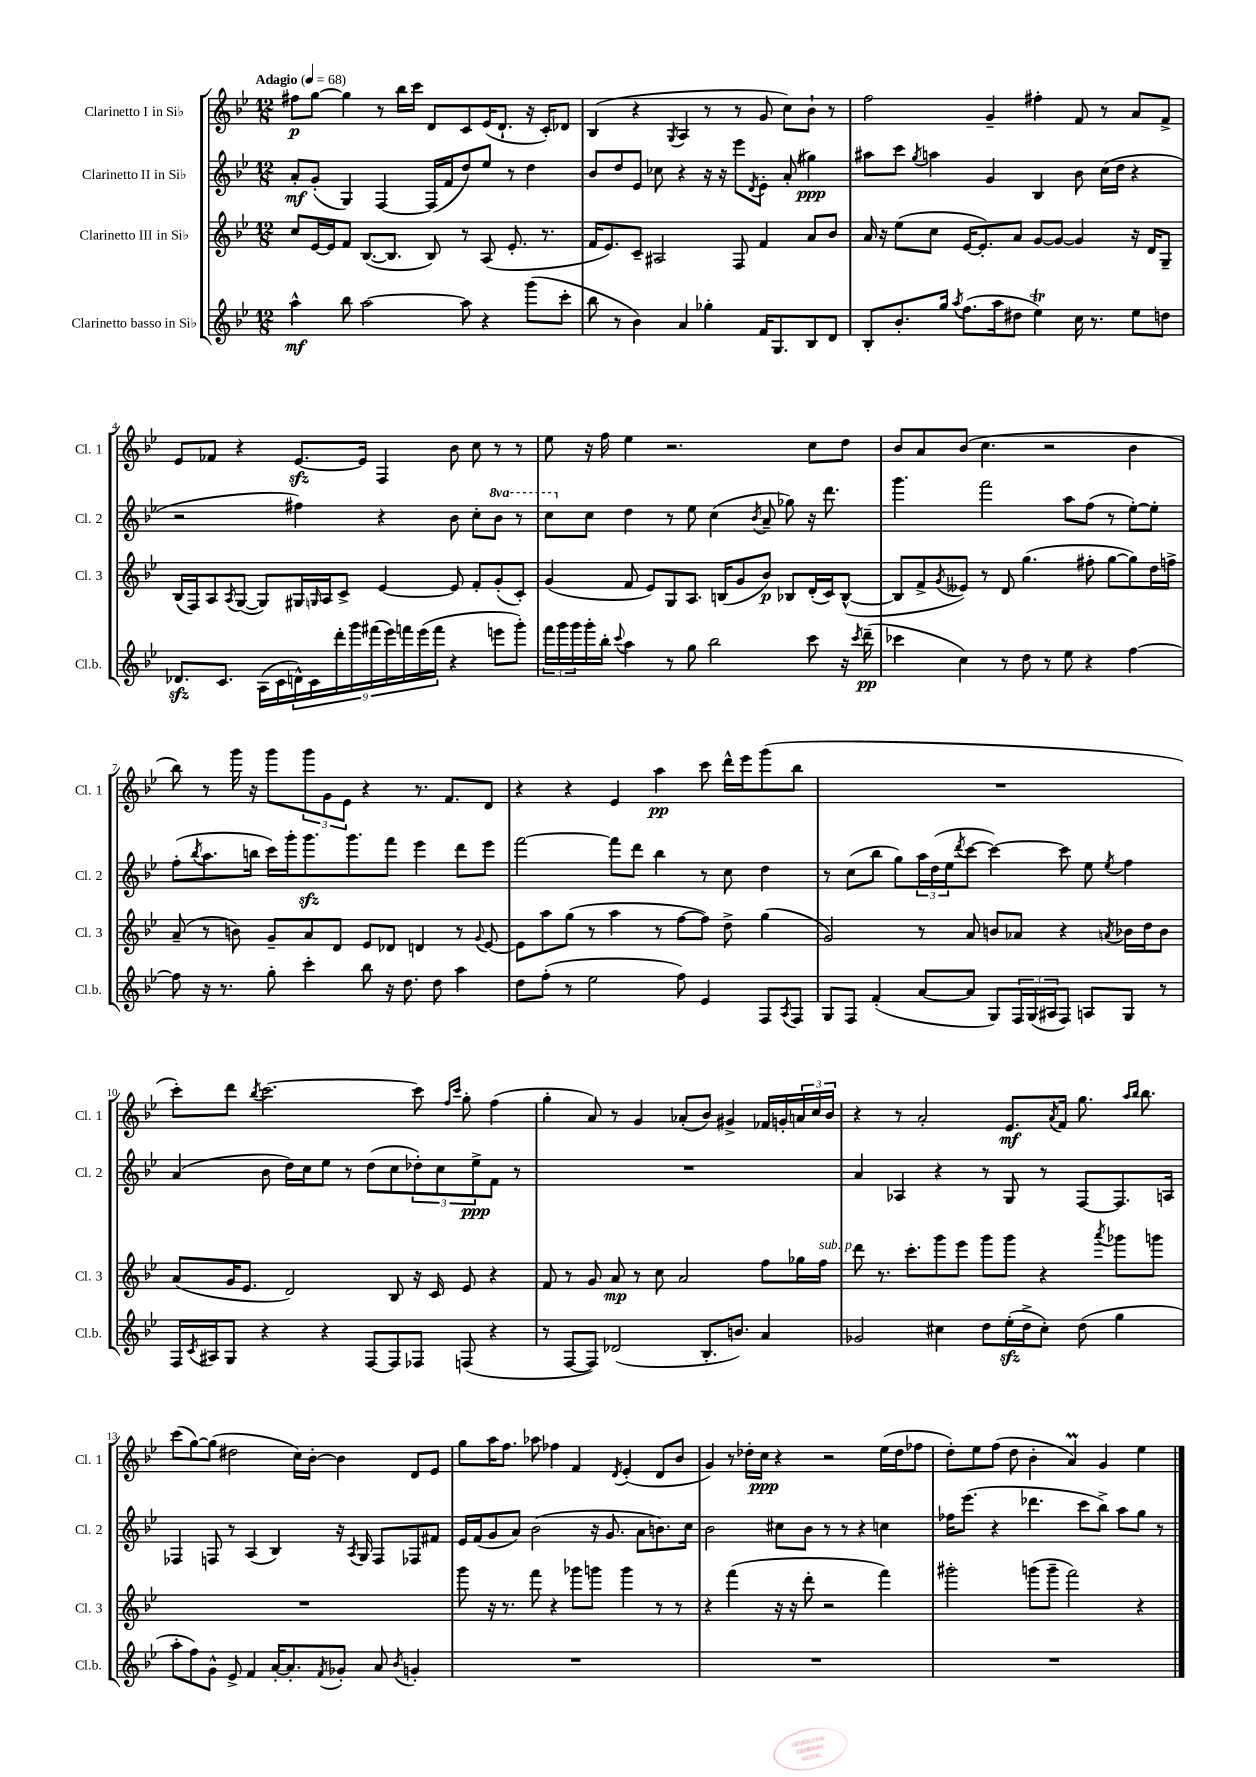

**kern	**dynam	**kern	**dynam	**kern	**dynam	**kern	**dynam
*part4	*part4	*part3	*part3	*part2	*part2	*part1	*part1
*staff4	*staff4	*staff3	*staff3	*staff2	*staff2	*staff1	*staff1
*I"Clarinetto basso in Si♭	*	*I"Clarinetto III in Si♭	*	*I"Clarinetto II in Si♭	*	*I"Clarinetto I in Si♭	*
*I'Cl.b.	*	*I'Cl. 3	*	*I'Cl. 2	*	*I'Cl. 1	*
*clefG2	*	*clefG2	*	*clefG2	*	*clefG2	*
*k[b-e-]	*	*k[b-e-]	*	*k[b-e-]	*	*k[b-e-]	*
*M12/8	*	*M12/8	*	*M12/8	*	*M12/8	*
*MM68	*	*MM68	*	*MM68	*	*MM68	*
=1	=1	=1	=1	=1	=1	=1	=1
!	!	!	!	!	!	!LO:TX:a:B:t=Adagio	!
4aa^^\	mf	8cc/L	.	8a'/L	mf	8ff#X\L	p
.	.	[16e-/L	.	(8g'/J	.	[8gg\J	.
.	.	16e-/J]	.	.	.	.	.
8bb-\	.	8f/J	.	4G/)	.	4gg\]	.
[2aa\	.	([8.B-/L	.	.	.	.	.
.	.	.	.	[4F/	.	8r	.
.	.	8.B-/J]	.	.	.	.	.
.	.	.	.	.	.	16bb-\LL	.
.	.	.	.	.	.	16ccc\JJ	.
.	.	8B-/)	.	(16F/LL]	.	8d/L	.
.	.	.	.	16f/J	.	.	.
8aa\]	.	8r	.	8dd/)	.	8c/	.
4r	.	(8A/	.	8ee-/J	.	(16e-/K	.
.	.	.	.	.	.	8.d`/J	.
.	.	8.e-'/	.	8r	.	.	.
(8ggg\L	.	.	.	4dd\	.	16r	.
.	.	8.r	.	.	.	16c'/KL)	.
8ccc'\J	.	.	.	.	.	8d-X/J	.
=2	=2	=2	=2	=2	=2	=2	=2
8bb-\	.	16f/KL	.	8b-/L	.	(4B-/	.
.	.	8.e-/)	.	.	.	.	.
8r	.	.	.	8dd/	.	.	.
4b-\)	.	8c~/J	.	8e-/J	.	4r	.
.	.	2A#X/	.	8cc-X\	.	.	.
.	.	.	.	.	.	8qG/	.
4a/	.	.	.	4r	.	4A/	.
4gg-X'\	.	.	.	16r	.	8r	.
.	.	.	.	16r	.	.	.
.	.	8F/	.	8eee-\L	.	8r	.
.	.	.	.	8qd/	.	.	.
16f/KL	.	4f/	.	8e-'\J	.	8g/	.
8.G/	.	.	.	.	.	.	.
.	.	.	.	(8a'/	.	8cc\L)	.
8B-/	.	8a/L	.	4gg#X\)	ppp	8b-`\J	.
8d/J	.	8b-/J	.	.	.	8r	.
=3	=3	=3	=3	=3	=3	=3	=3
8B-'/L	.	16a/	.	8aa#X\L	.	2ff\	.
.	.	16r	.	.	.	.	.
8.b-'/	.	(8ee-\L	.	8ccc\J	.	.	.
.	.	.	.	8qgg/	.	.	.
.	.	8cc\J	.	4aan\	.	.	.
16gg/Jk	.	.	.	.	.	.	.
8qaa/	.	.	.	.	.	.	.
(8.ff\L	.	[16e-/KL	.	.	.	.	.
.	.	8.e-'/])	.	.	.	.	.
.	.	.	.	4g/	.	4g~/	.
16aa\k	.	.	.	.	.	.	.
8dd#X\J	.	8a/J	.	.	.	.	.
4ee-T\)	.	[8g/L	.	4B-/	.	4ff#X'\	.
.	.	8g/J_	.	.	.	.	.
16cc\	.	4g/]	.	8b-\	.	8f/	.
8.r	.	.	.	.	.	.	.
.	.	.	.	(16cc\LL	.	8r	.
.	.	.	.	16dd\JJ	.	.	.
8ee-\L	.	16r	.	4r	.	8a/L	.
.	.	16d/KL	.	.	.	.	.
8ddn\J	.	8G~/J	.	.	.	8f^/J	.
!!LO:LB:g=z
=4	=4	=4	=4	=4	=4	=4	=4
8.d-Xzz/L	.	(16B-/LL	.	2r	.	8e-/L	.
.	.	16F/J)	.	.	.	.	.
.	.	8A/	.	.	.	8f-X/J	.
8.c/J	.	.	.	.	.	.	.
.	.	8qA/	.	.	.	.	.
.	.	([8G/J	.	.	.	4r	.
(16A\LL	.	8G/L])	.	.	.	.	.
16c\	.	.	.	.	.	.	.
18dn^^\)	.	16G#X/L	.	4ff#X\)	.	[8.e-zz/L	.
18c\	.	.	.	.	.	.	.
.	.	16qqGn/	.	.	.	.	.
.	.	16A/J	.	.	.	.	.
18ddd'\	.	.	.	.	.	.	.
.	.	8c^/J	.	.	.	.	.
18ggg\	.	.	.	.	.	.	.
.	.	.	.	.	.	16e-/Jk]	.
(18fff#X\	.	.	.	.	.	.	.
.	.	[4e-/	.	4r	.	4F/	.
18eee-\)	.	.	.	.	.	.	.
18fffn\	.	.	.	.	.	.	.
(18eee-\	.	.	.	.	.	.	.
18fff\JJ	.	.	.	.	.	.	.
4r	.	8e-/]	.	8b-\	.	8b-\	.
.	.	8f'/L	.	8cc'\L	.	8cc\	.
*	*	*	*	*8va	*	*	*
8eeen\L	.	(8g'/	.	8bb-\J	.	8r	.
8ggg'\J)	.	8c'/J)	.	8r	.	8r	.
=5	=5	=5	=5	=5	=5	=5	=5
24fff\LL	.	(4g/	.	8ccc\L	.	8ee-\	.
24ggg\	.	.	.	.	.	.	.
24ggg\	.	.	.	.	.	.	.
*	*	*	*	*X8va	*	*	*
16ggg'\	.	.	.	8cc\J	.	16r	.
16bb-'\JJ	.	.	.	.	.	16ff\	.
8qqccc/	.	.	.	.	.	.	.
4aa\	.	8f/	.	4dd\	.	4ee-\	.
.	.	8e-/L)	.	.	.	.	.
8r	.	8G/	.	8r	.	2.r	.
8gg\	.	8.A/J	.	8ee-\	.	.	.
2bb-\	.	.	.	(4cc\	.	.	.
.	.	(16Bn/KL	.	.	.	.	.
.	.	8g/	.	.	.	.	.
.	.	.	.	8qb-/	.	.	.
.	.	8b-/J)	p	8a~/	.	.	.
.	.	8B-X/L	.	8gg-X\)	.	.	.
8ccc\	.	(16d'/L	.	16r	.	8cc\L	.
.	.	16c/J)	.	8.ddd\	.	.	.
16r	.	([8B-^^/J	.	.	.	8dd\J	.
8qccc/	.	.	.	.	.	.	.
(16ddd~\	pp	.	.	.	.	.	.
=6	=6	=6	=6	=6	=6	=6	=6
4ccc-X\	.	8B-/L]	.	4.ggg\	.	8b-/L	.
.	.	8f^/	.	.	.	8a/	.
.	.	8qg/	.	.	.	.	.
4cc\)	.	8e--X/J)	.	.	.	(8b-/J	.
.	.	8r	.	2fff\	.	4.cc\	.
8r	.	8d/	.	.	.	.	.
8dd\	.	(4.gg\	.	.	.	.	.
8r	.	.	.	.	.	2r	.
8ee-\	.	.	.	8aa\L	.	.	.
4r	.	8ff#X'\	.	(8ff\J	.	.	.
.	.	[8gg\L	.	8r	.	.	.
[4ff\	.	8gg\])	.	[8ee-'\L)	.	4b-\	.
.	.	16dd\L	.	8ee-'\J]	.	.	.
.	.	16ffn^\JJ	.	.	.	.	.
!!LO:LB:g=z
=7	=7	=7	=7	=7	=7	=7	=7
8ff\]	.	(8a~/	.	(8ff'\L	.	8bb-\)	.
.	.	.	.	8qbb-/	.	.	.
16r	.	8r	.	8.aa\	.	8r	.
8.r	.	.	.	.	.	.	.
.	.	8bn\)	.	.	.	16ggg\	.
.	.	.	.	16bbn\Jk	.	16r	.
8gg'\	.	8g~/L	.	16ccc\LL)	.	8ggg\L	.
.	.	.	.	16ggg'\J	.	.	.
4ccc'\	.	8a/	.	8.gggzz\	.	12ggg\	.
.	.	.	.	.	.	12g\	.
.	.	8d/J	.	.	.	.	.
.	.	.	.	.	.	12e-\J	.
.	.	.	.	8.ggg\	.	.	.
8bb-\	.	8e-/L	.	.	.	4r	.
16r	.	8d-X/J	.	8fff\J	.	.	.
8.dd\	.	.	.	.	.	.	.
.	.	4dn/	.	4eee-\	.	8.r	.
8dd\	.	.	.	.	.	.	.
.	.	.	.	.	.	8.f/L	.
4aa\	.	8r	.	8ddd\L	.	.	.
.	.	8qqg/	.	.	.	.	.
.	.	[8e-/	.	8eee-\J	.	8d/J	.
=8	=8	=8	=8	=8	=8	=8	=8
8dd\L	.	8e-\L]	.	[2fff\	.	4r	.
(8ff'\J	.	8aa\	.	.	.	.	.
8r	.	(8gg\J	.	.	.	4r	.
2ee-\	.	8r	.	.	.	.	.
.	.	4aa\	.	8fff\L]	.	4e-/	.
.	.	.	.	8ddd\J	.	.	.
.	.	8r	.	4bb-\	.	4aa\	pp
8ff\)	.	[8ff\L	.	.	.	.	.
4e-/	.	8ff\J])	.	8r	.	8ccc\	.
.	.	8dd^\	.	8cc\	.	16ddd^^\LL	.
.	.	.	.	.	.	16eee-\J	.
8F/L	.	(4gg\	.	4dd\	.	(8ggg\	.
8qA/	.	.	.	.	.	.	.
8F/J	.	.	.	.	.	8bb-\J	.
=9	=9	=9	=9	=9	=9	=9	=9
8G/L	.	2g/)	.	8r	.	1.r	.
8F/J	.	.	.	(8cc\L	.	.	.
(4f'/	.	.	.	8bb-\J	.	.	.
.	.	.	.	8gg\L)	.	.	.
[8a/L	.	8r	.	24aa\L	.	.	.
.	.	.	.	(24dd\	.	.	.
.	.	.	.	24ee-\J	.	.	.
.	.	.	.	8qddd/	.	.	.
8a/J]	.	8a/	.	[8ccc\J	.	.	.
8G/L)	.	8bn/L	.	4ccc\_)	.	.	.
24F/L	.	8a-X/J	.	.	.	.	.
(24G/	.	.	.	.	.	.	.
24A#X/J	.	.	.	.	.	.	.
8F/J)	.	4r	.	8ccc\]	.	.	.
8An/L	.	.	.	8ee-\	.	.	.
.	.	8qan/	.	8qee-/	.	.	.
8G/J	.	16b-X\LL	.	4ff\	.	.	.
.	.	16dd\J	.	.	.	.	.
8r	.	8b-\J	.	.	.	.	.
!!LO:LB:g=z
=10	=10	=10	=10	=10	=10	=10	=10
16F/LL	.	(8a/L	.	(4a/	.	8ccc'\L)	.
8qc/	.	.	.	.	.	.	.
16A#X/J	.	.	.	.	.	.	.
8G/J	.	16g/K	.	.	.	8ddd\J	.
.	.	8.e-/J	.	.	.	.	.
.	.	.	.	.	.	8qbb-/	.
4r	.	.	.	8b-\	.	[2.ccc\	.
.	.	2d/)	.	16dd\LL)	.	.	.
.	.	.	.	16cc\J	.	.	.
4r	.	.	.	8ee-\J	.	.	.
.	.	.	.	8r	.	.	.
[8F/L	.	.	.	(8dd\L	.	.	.
8F/]	.	8B-/	.	8cc\	.	.	.
8F-X/J	.	16r	.	12dd-X'\)	.	8ccc\]	.
.	.	16c/	.	.	.	.	.
.	.	.	.	12cc\	.	.	.
.	.	.	.	.	.	16qqff/LL	.
.	.	.	.	.	.	16qqccc/JJ	.
(8Fn/	.	8e-/	.	.	.	8gg'\	.
.	.	.	.	12ee-^\	ppp	.	.
4r	.	4r	.	8f\J	.	(4ff\	.
.	.	.	.	8r	.	.	.
=11	=11	=11	=11	=11	=11	=11	=11
8r	.	8f/	.	1.r	.	4gg'\	.
[8F/L	.	8r	.	.	.	.	.
8F/J])	.	8g/	.	.	.	8a/)	.
(2d-X/	.	8a/	mp	.	.	8r	.
.	.	8r	.	.	.	4g/	.
.	.	8cc\	.	.	.	.	.
.	.	2a/	.	.	.	(8a-X'/L	.
8.B-'/L	.	.	.	.	.	8b-/J)	.
.	.	.	.	.	.	4g#X^/	.
8.bn/J)	.	.	.	.	.	.	.
4a/	.	8ff\L	.	.	.	16f-X/LL	.
.	.	.	.	.	.	16gn'/	.
.	.	16gg-X\L	.	.	.	24an/	.
.	.	.	.	.	.	24cc/	.
!	!	!LO:TX:a:i:t=sub. p	!	!	!	!	!
.	.	16ff\JJ	.	.	.	.	.
.	.	.	.	.	.	24b-/JJ	.
=12	=12	=12	=12	=12	=12	=12	=12
2g-X/	.	8ddd\	.	4a/	.	4r	.
.	.	8.r	.	.	.	.	.
.	.	.	.	4A-X/	.	8r	.
.	.	8.ccc'\L	.	.	.	.	.
.	.	.	.	.	.	2a'/	.
4cc#X\	.	8ggg\	.	4r	.	.	.
.	.	8eee-\J	.	.	.	.	.
8dd\L	.	8ggg\L	.	8r	.	.	.
(16ee-zz'\L	.	8ggg\J	.	8G/	.	8.e-/L	mf
16dd^\J	.	.	.	.	.	.	.
8cc#'\J)	.	4r	.	8r	.	.	.
.	.	.	.	.	.	8qa/	.
.	.	.	.	.	.	16f/Jk	.
(8dd\	.	.	.	[8F/L	.	8.gg\	.
.	.	8qaaa/	.	.	.	.	.
4gg\	.	8ggg-X\L	.	8.F/]	.	.	.
.	.	.	.	.	.	16qqaa/LL	.
.	.	.	.	.	.	16qqbb-/JJ	.
.	.	.	.	.	.	8.bb-\	.
.	.	8gggn\J	.	.	.	.	.
.	.	.	.	16An/Jk	.	.	.
!!LO:LB:g=z
=13	=13	=13	=13	=13	=13	=13	=13
8aa'\L	.	1.r	.	4F-X/	.	(8ccc\L	.
8ff\)	.	.	.	.	.	[8gg\)	.
8g^^\J	.	.	.	8Fn/	.	(8gg\J]	.
8e-^/	.	.	.	8r	.	2dd#X\	.
4f/	.	.	.	(4A/	.	.	.
[16a'/KL	.	.	.	4B-/)	.	.	.
8.a'/]	.	.	.	.	.	.	.
.	.	.	.	.	.	16cc\LL)	.
.	.	.	.	.	.	[16b-'\JJ	.
8qf/	.	.	.	.	.	.	.
8g-X'/J	.	.	.	16r	.	4b-\]	.
.	.	.	.	8qA/	.	.	.
.	.	.	.	16G/	.	.	.
8a/	.	.	.	8F/L	.	.	.
8qb-/	.	.	.	.	.	.	.
4gn'/	.	.	.	8F-X/	.	8d/L	.
.	.	.	.	8f#X/J	.	8e-/J	.
=14	=14	=14	=14	=14	=14	=14	=14
1.r	.	8ggg\	.	16e-/LL	.	8gg\L	.
.	.	.	.	(16f/J	.	.	.
.	.	16r	.	8g/	.	16aa\K	.
.	.	8.r	.	.	.	8.ff\J	.
.	.	.	.	8a/J)	.	.	.
.	.	8fff\	.	(2b-\	.	8aa-X\	.
.	.	4r	.	.	.	4ff-X\	.
.	.	8ggg-X\L	.	.	.	4f/	.
.	.	8gggn\J	.	16r	.	.	.
.	.	.	.	8.g/	.	.	.
.	.	.	.	.	.	8qd/	.
.	.	4ggg\	.	.	.	(4e-'/	.
.	.	.	.	8a\L	.	.	.
.	.	8r	.	8.bn\)	.	8d/L	.
.	.	8r	.	.	.	8b-/J	.
.	.	.	.	16cc\Jk	.	.	.
=15	=15	=15	=15	=15	=15	=15	=15
1.r	.	4r	.	2b-\	.	4g/)	.
.	.	(4fff\	.	.	.	8r	.
.	.	.	.	.	.	16dd-X'\LL	.
.	.	.	.	.	.	16cc\JJ	ppp
.	.	16r	.	8cc#X\L	.	4r	.
.	.	16r	.	.	.	.	.
.	.	8ddd'\	.	8b-\J	.	.	.
.	.	2r	.	8r	.	2r	.
.	.	.	.	8r	.	.	.
.	.	.	.	4r	.	.	.
.	.	4fff\)	.	4ccn\	.	(16ee-\LL	.
.	.	.	.	.	.	16dd-\J	.
.	.	.	.	.	.	8ff-X\J	.
=16	=16	=16	=16	=16	=16	=16	=16
1.r	.	2ggg#X'\	.	16ff-X\KL	.	8dd'\L)	.
.	.	.	.	(8.eee-\J	.	.	.
.	.	.	.	.	.	8ee-\	.
.	.	.	.	4r	.	(8ff\J	.
.	.	.	.	.	.	8dd\	.
.	.	(8gggn\L	.	4.ddd-X\	.	4b-'\	.
.	.	8ggg~\J	.	.	.	.	.
.	.	2fff\)	.	.	.	4am/)	.
.	.	.	.	8ccc\L	.	.	.
.	.	.	.	8bb-^\J)	.	4g/	.
.	.	.	.	8aa\L	.	.	.
.	.	4r	.	8gg\J	.	4ee-\	.
.	.	.	.	8r	.	.	.
==	==	==	==	==	==	==	==
*-	*-	*-	*-	*-	*-	*-	*-
